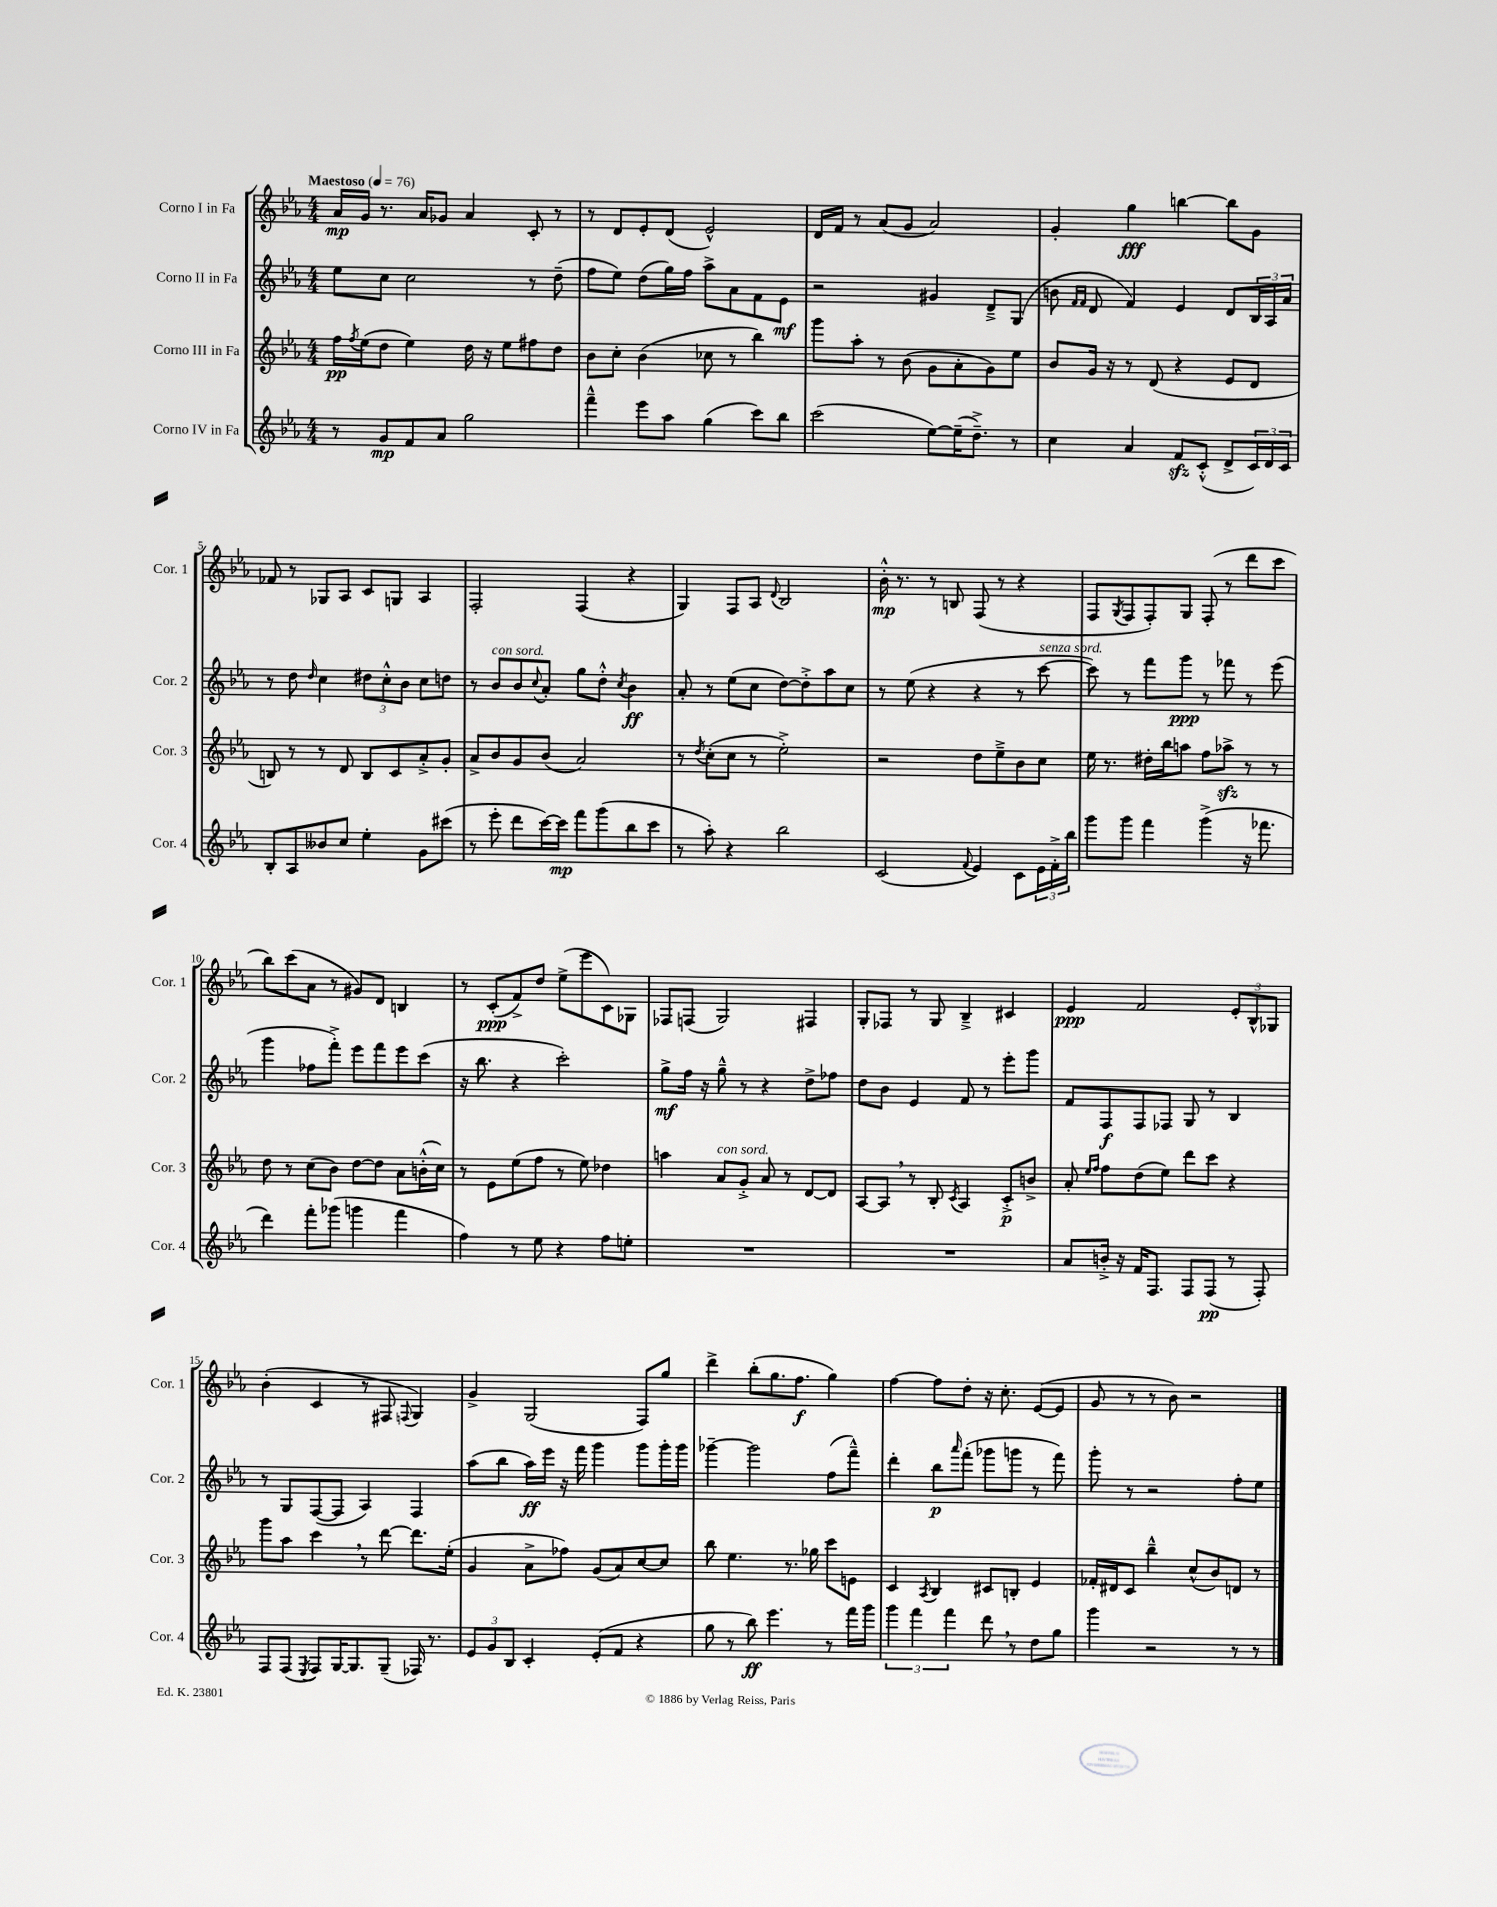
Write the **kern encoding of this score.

**kern	**kern	**kern	**kern
*staff4	*staff3	*staff2	*staff1
*clefG2	*clefG2	*clefG2	*clefG2
*k[b-e-a-]	*k[b-e-a-]	*k[b-e-a-]	*k[b-e-a-]
*M4/4	*M4/4	*M4/4	*M4/4
*MM76	*MM76	*MM76	*MM76
8r	16ff\LL	8ee-\L	16a-/LL
.	8qff/	.	.
.	(16ee-\J	.	16g/JJ
8g/L	8dd\J	8cc\J	8.r
8f/	4ee-\)	2cc\	.
.	.	.	16a-/LK
8a-/J	.	.	8g-/J
2gg\	16dd\	.	4a-/
.	16r	.	.
.	8ee-\L	.	.
.	8ff#\	8r	8c'/
.	8dd\J	(8dd~\	8r
=	=	=	=
4fff~^^\	8b-\L	8ff\L	8r
.	8cc'\J	8ee-\J)	8d/L
8eee-\L	(4b-\	(8dd\L	8e-'/
8aa-\J	.	16gg\L)	(8d/J
.	.	16ff\JJ	.
(4gg\	8cc-\	8aa-^\L	2e-^^/)
.	8r	8a-\	.
8ccc\L)	4bb-\)	8f\	.
8bb-\J	.	8e-\J	.
=	=	=	=
(2ccc\	8ggg\L	2r	16d/LL
.	.	.	16f/JJ
.	8aa-'\J	.	8r
.	8r	.	(8a-/L
.	(8b-\	.	8g/J
[8ee-\L)	8g\L	4g#/	2a-/)
(16ee-~\]K	8a-'\	.	.
8.dd~^\J)	.	.	.
.	8g\)	8d~^/L	.
8r	8ee-\J	(8G/J	.
=	=	=	=
4cc\	8b-/L	8b\	4g'/
.	.	16qqf/LL	.
.	.	16qqf/JJ	.
.	16g/Jk	8d/	.
.	16r	.	.
4a-/	8r	4f/)	4gg\
.	(8d/	.	.
8f/L	4r	4e-/	[4bb\
(8c'^^/J	.	.	.
8d^/L	8e-/L	8d/L	8bb\]L
24c/L)	8d/J	24B-/L	8g\J
24d/	.	24A-/	.
24c/JJ	.	24a-/JJ	.
=	=	=	=
8B-'/L	8B/)	8r	8f-/
8A-/	8r	8dd\	8r
.	.	16qqdd/	.
8b--/	8r	4cc\	8G-/L
8cc/J	8d/	.	8A-/J
4ee-'\	8B/L	12dd#\L	8c/L
.	.	12cc'^^\	.
.	8c/	.	8G/J
.	.	12b-\J	.
8g\L	8a-'^/	8cc\L	4A-/
(8ccc#\J	8g'/J	8dd\J	.
=	=	=	=
8r	8a-^/L	8r	2F'/
8eee-'\	8b-/	8b-/L	.
8ddd\L	8g/	8b-/	.
.	.	8qqcc/	.
[16ccc\L)	(8b-/J	8a-'/J	.
16ccc\]JJ	.	.	.
8fff\L	2a-/)	8gg\L	(4F/
(8ggg\	.	8dd'^^\J	.
.	.	8qcc/	.
8bb-\	.	4b-\	4r
8ccc\J	.	.	.
=	=	=	=
8r	8r	8a-'/	4G/)
.	8qdd/	.	.
8aa-'\)	(8cc'\L	8r	.
4r	8cc\J	(8ee-\L	8F/L
.	8r	8cc\J	8A-/J
.	.	.	8qqd/
2bb-\	2ee-'^\)	[8dd\L)	2B-/
.	.	8dd'^\]	.
.	.	8aa-\	.
.	.	8cc\J	.
=	=	=	=
(2c/	2r	8r	16b-'^^\
.	.	.	8.r
.	.	(8ee-\	.
.	.	4r	8r
.	.	.	8B/
8qqf/	.	.	.
4e-/)	8dd\L	4r	(8F/
.	8ee-~^\	.	8r
8c\L	8b-\	8r	4r
24e-\L	8cc\J	[8ccc\	.
24f'^\	.	.	.
24bb-\JJ	.	.	.
=	=	=	=
8ggg\L	16ee-\	8ccc\])	8F/L
.	8.r	.	.
.	.	.	8qG/
8ggg\J	.	8r	8F/
4fff\	16dd#'\LL	8fff\L	8F'/)
.	16bb-\J	.	.
.	8aa\J	8ggg\J	8G/J
(4ggg^\	8ff\L	8r	(8F'/
.	8aa-^\J	8fff-\	8r
16r	8r	8r	8ddd\L
8.fff-\	.	.	.
.	8r	(8eee-\	8ccc\J
=	=	=	=
4ddd\)	8dd\	4ggg\	8bb-\L)
.	8r	.	(8ccc\
8fff'\L	(8cc\L	8ff-\L	8a-\J
(8ggg-\J	8b-\J)	8fff'^\J)	8r
4ggg\	[8dd\L	8eee-\L	8g#/L)
.	8dd\]J	8fff\	8d/J
4fff\	8a-\L	8eee-\	4B/
.	(16b'^^\L	(8ccc\J	.
.	16cc\JJ)	.	.
=	=	=	=
4ff\)	8r	16r	8r
.	.	8.bb-\	.
.	8e-\L	.	(8c'/L
8r	(8ee-\	4r	8f^/)
8ee-\	8ff\J	.	8dd/J
4r	8r	2ccc'\)	(8ee-^\L
.	8ee-\)	.	8eee-\
8ff\L	4dd-\	.	8c\)
8ee'\J	.	.	8G-\J
=	=	=	=
1r	4aa\	8gg^\L	8F-/L
.	.	16ff\Jk	(8F/J
.	.	16r	.
.	8a-/L	8gg~^^\	2G/)
.	8g'^/J	8r	.
.	8a-/	4r	.
.	8r	.	.
.	[8d/L	8dd^\L	4F#/
.	8d/]J	8ff-\J	.
=	=	=	=
1r	[8A-/L	8dd\L	8G'/L
.	8A-/]J	8b-\J	8F-/J
.	8r	4e-/	8r
.	8B-'/	.	8G/
.	8qc/	.	.
.	4A-/	8f/	4B-~^/
.	.	8r	.
.	8c'^/L	8eee-'\L	4c#/
.	8b^/J	8ggg\J	.
=	=	=	=
8a-/L	8a-'/	8f/L	4e-/
.	16qqee-/LL	.	.
.	16qqff/JJ	.	.
16b'^/Jk	8ff\L	8F/	.
16r	.	.	.
16f/LK	(8dd\	8F/	2f/
8.F/J	.	.	.
.	8ee-\J)	8F-/J	.
8F/L	8ddd\L	8G/	.
(8F/J	8ccc\J	8r	.
8r	4r	4B-/	12e-'/L
.	.	.	12B-^^/
8F'/)	.	.	.
.	.	.	12G-/J
=	=	=	=
8F/L	8ggg\L	8r	(4b-'\
(8F/J	8aa-\J	8G/L	.
8qE-/	.	.	.
8F/L)	4ccc\	([8F/	4c/
[16G/K	.	8F/]J	.
8.G/]	.	.	.
.	8r	4A-/)	8r
(8G~/J	[8ddd\	.	8F#/
.	.	.	8qqF/
16F-/)	8.ddd\]L	4F/	4G/)
8.r	.	.	.
.	(16ee-'\Jk	.	.
=	=	=	=
12e-/L	4g/	(8aa-\L	4g^/
12g/	.	.	.
.	.	8bb-\J	.
12B-/J	.	.	.
4c'/	8a-^\L	16aa-\LL)	(2G/
.	.	16eee-\JJ	.
.	8ff-\J)	16r	.
.	.	16fff\	.
(8e-'/L	(8g/L	4ggg\	.
8f/J	8a-/)	.	.
4r	[8cc/	8ggg\L	8F/L)
.	8cc/]J	16ggg'\L	8gg/J
.	.	16ggg\JJ	.
=	=	=	=
8gg\	8bb-\	[4ggg-~\	4ddd^\
8r	4.ee-\	.	.
8bb-\)	.	2ggg-\]	(8bb-'\L
4.eee-\	.	.	8.gg\
.	8.r	.	.
.	.	.	8.ff\J
.	16gg-\	.	.
8r	8ccc\L	(8ff\L	4gg\)
16fff\LL	8e\J	8fff~^^\J)	.
16ggg\JJ	.	.	.
=	=	=	=
6ggg\	4c/	4ddd'\	[4ff\
6fff\	.	.	.
.	8qA-/	.	.
.	4B-/	8bb-\L	8ff\]L
6fff\	.	.	.
.	.	16qqaaa-/	.
.	.	(8fff'\J	8dd'\J
8ddd\	8c#/L	8ggg-\L	16r
.	.	.	8.cc'\
8r	8B'/J	8ggg\J	.
8dd\L	4e-/	8r	([8e-/L
8gg\J	.	8fff\)	8e-/]J
=	=	=	=
4ggg\	16f-'/LL	8ggg'\	8g/
.	16d#/J	.	.
.	8c/J	8r	8r
2r	4bb-~^^\	2r	8r
.	.	.	8b-\)
.	(8cc^^/L	.	2r
.	8b-/)	.	.
8r	8d/J	8ff'\L	.
8r	8r	8ee-\J	.
==	==	==	==
*-	*-	*-	*-
